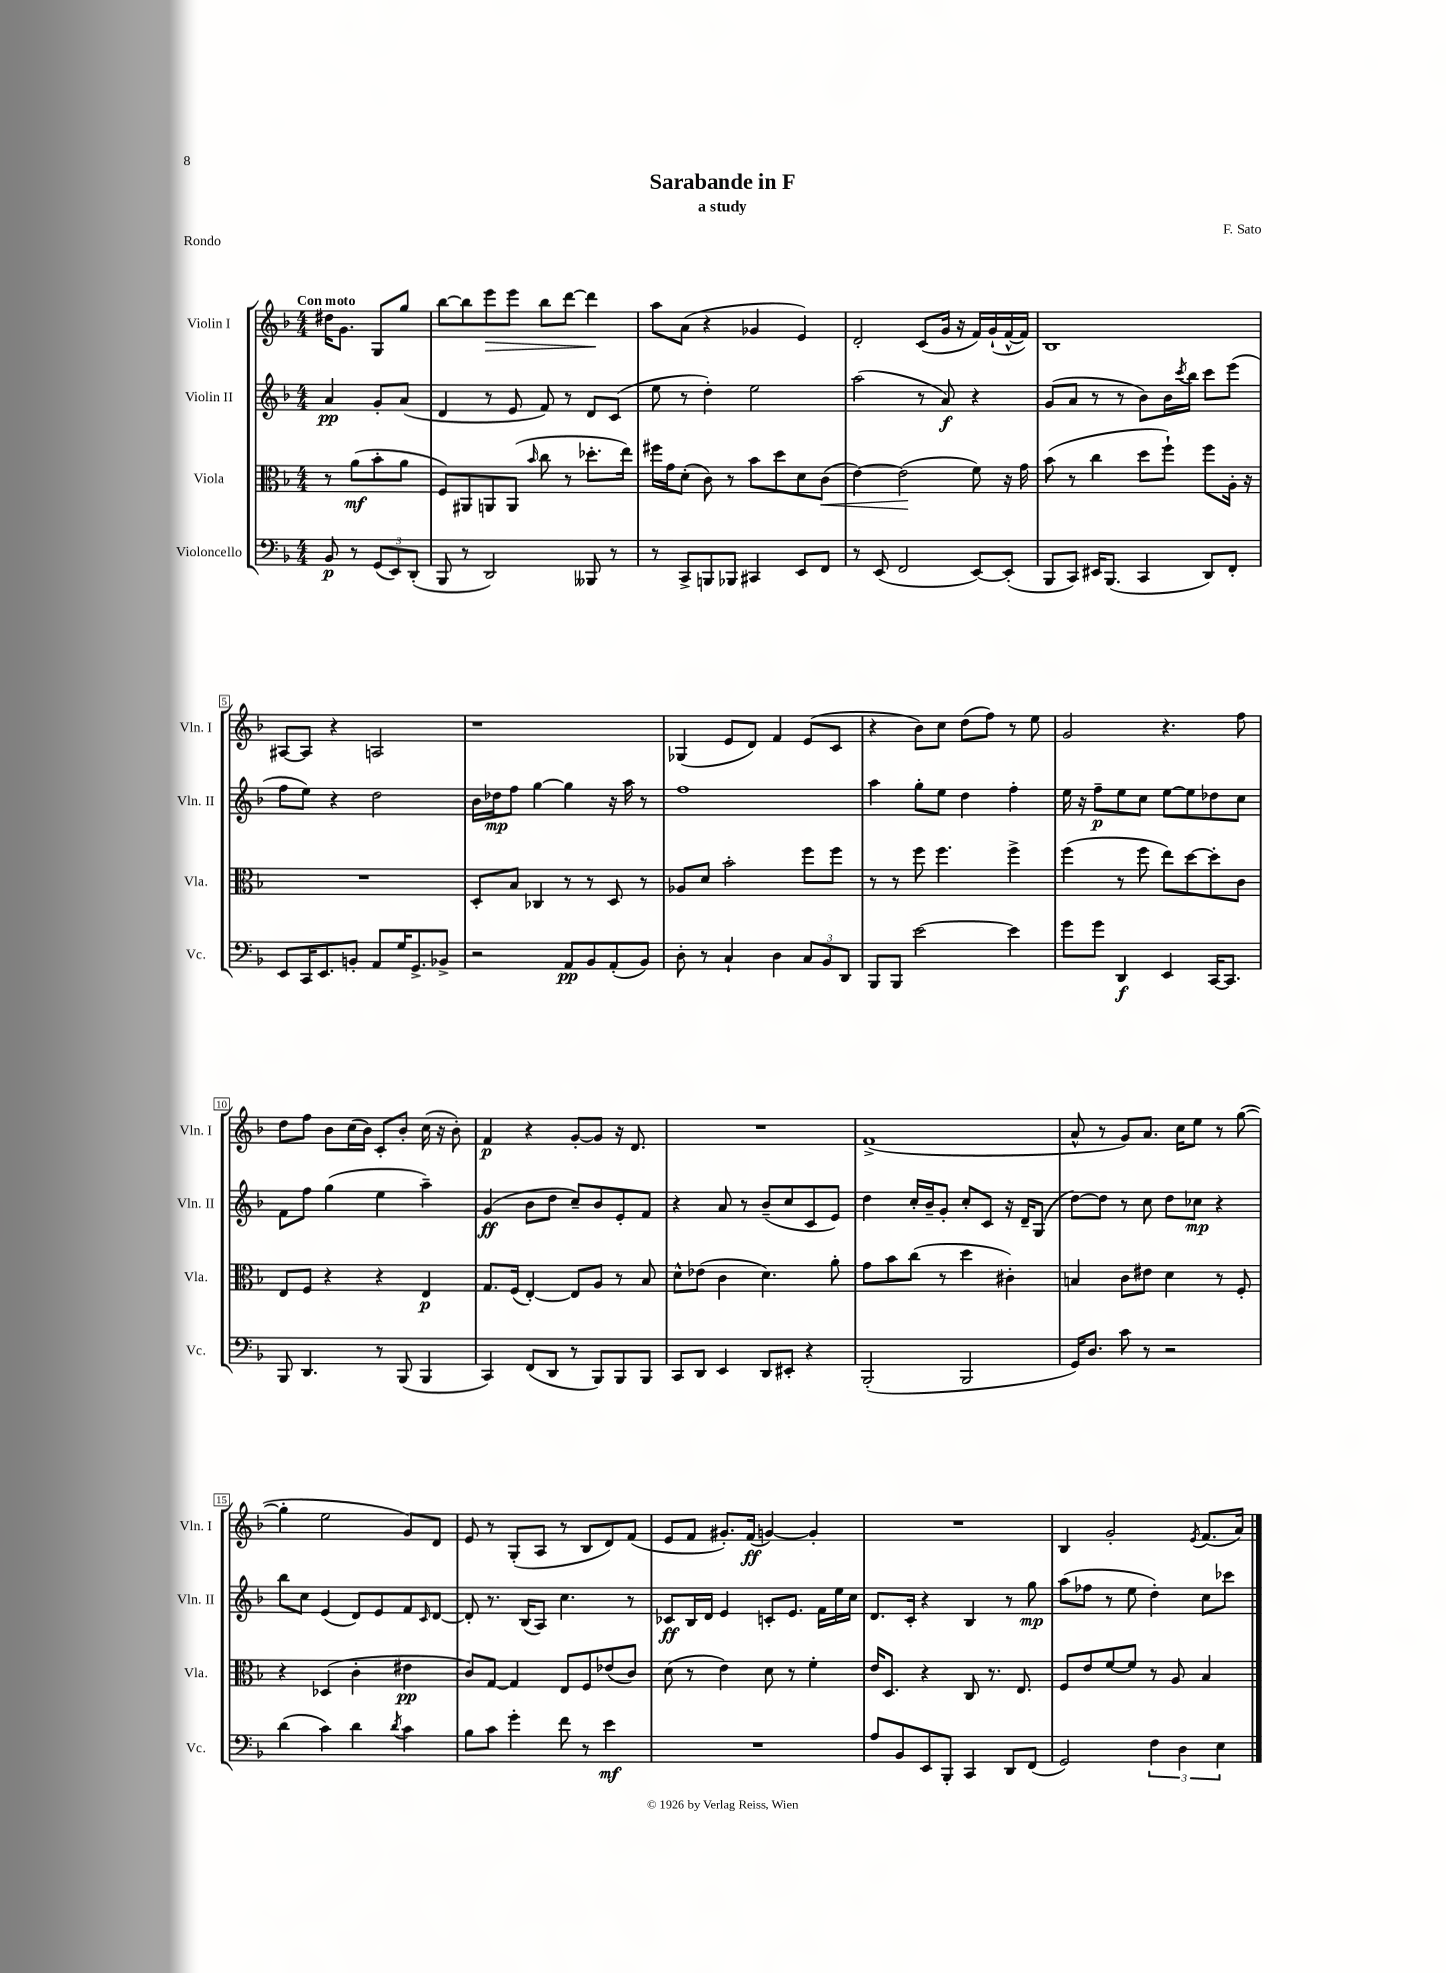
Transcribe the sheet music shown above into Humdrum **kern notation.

**kern	**kern	**kern	**kern
*staff4	*staff3	*staff2	*staff1
*clefF4	*clefC3	*clefG2	*clefG2
*k[b-]	*k[b-]	*k[b-]	*k[b-]
*M4/4	*M4/4	*M4/4	*M4/4
8BB-/	8r	4a/	16dd#\LK
.	.	.	8.g\J
8r	(8a\L	.	.
(12GG/L	8b-'\	8g'/L	8G/L
12EE/)	.	.	.
.	8a\J	(8a/J	8gg/J
(12DD'/J	.	.	.
=	=	=	=
8BBB-/	8F/L)	4d/	[8bb-\L
8r	8AA#/	.	8bb-\]
2DD/)	8AA/	8r	8eee\
.	(8AA/J	8e/	8eee\J
.	16qqb-/	.	.
.	8cc\	8f/)	8bb-\L
.	8r	8r	[8ddd\J
8BBB--/	8.dd-'\L	8d/L	4ddd\]
8r	.	(8c/J	.
.	16ee\Jk)	.	.
=	=	=	=
8r	16ff#\LL	8ee\	8aa\L
.	16g\J	.	.
8CC^/L	(8d'\J	8r	(8a\J
8BBB/	8c\)	4dd'\)	4r
8BBB-/J	8r	.	.
4CC#/	8b-\L	2ee\	4g-/
.	8dd\	.	.
8EE/L	8d\	.	4e/)
8FF/J	(8c\J	.	.
=	=	=	=
8r	[4e\)	(2aa\	2d'/
(8EE/	.	.	.
2FF/	(2e\]	.	.
.	.	8r	(8c/L
.	.	8a/)	16g/Jk
.	.	.	16r
[8EE/L)	8f\)	4r	16f/LL)
.	.	.	(16g`/
(8EE'/]J	16r	.	[16f^^/
.	16g\	.	16f/]JJ)
=	=	=	=
8BBB-/L	(8b-\	(8g/L	1B-
8CC/J)	8r	8a/J	.
16EE#/LK	4cc\	8r	.
(8.BBB-/J	.	.	.
.	.	8r	.
4CC/	8dd\L	8b-\L)	.
.	8ff`\J)	16b-\L	.
.	.	8qccc/	.
.	.	16bb-\JJ	.
8DD/L)	8ff\L	8ccc\L	.
8FF'/J	16A'\Jk	(8eee\J	.
.	16r	.	.
=	=	=	=
8EE/L	1r	8ff\L	[8A#/L
16CC/K	.	8ee\J)	8A#/]J
8.EE/	.	.	.
.	.	4r	4r
8BB'/J	.	.	.
8AA/L	.	2dd\	2A/
16G/K	.	.	.
8.GG^/	.	.	.
8BB-^/J	.	.	.
=	=	=	=
2r	8D'/L	16b-\LL	1r
.	.	16dd-\J	.
.	8B-/J	8ff\J	.
.	4C-/	[4gg\	.
8AA/L	8r	4gg\]	.
8BB-/	8r	.	.
(8AA'/	8D/	16r	.
.	.	16aa\	.
8BB-/J)	8r	8r	.
=	=	=	=
8D'\	8A-/L	1ff	(4G-/
8r	8d/J	.	.
4C`/	2b-'\	.	8e/L
.	.	.	8d/J)
4D\	.	.	4f/
12C/L	8ff\L	.	(8e/L
12BB-/	.	.	.
.	8ff\J	.	8c/J
12DD/J	.	.	.
=	=	=	=
8BBB-/L	8r	4aa\	4r
8BBB-/J	8r	.	.
[2e\	8ff\	8gg'\L	8b-\L)
.	4.ff\	8ee\J	8cc\J
.	.	4dd\	(8dd\L
.	.	.	8ff\J)
4e\]	4ff^\	4ff'\	8r
.	.	.	8ee\
=	=	=	=
8g\L	(4ff\	16ee\	2g/
.	.	16r	.
8g\J	.	8ff~\L	.
4DD/	8r	8ee\	.
.	8ff\	8cc\J	.
4EE/	8ee\L)	[8ee\L	4.r
.	[8dd\	8ee\]	.
[16CC/LK	8dd'\]	8dd-\	.
8.CC/]J	.	.	.
.	8c\J	8cc\J	8ff\
=	=	=	=
8BBB-/	8E/L	8f\L	8dd\L
4.DD/	8F/J	8ff\J	8ff\J
.	4r	(4gg\	8b-\L
.	.	.	(16cc\L
.	.	.	16b-\JJ)
8r	4r	4ee\	8c'/L
(8BBB-/	.	.	8b-'/J
4BBB-/	4E/	4aa~\)	(16cc\
.	.	.	16r
.	.	.	8b-'\)
=	=	=	=
4CC/)	8.G/L	(4g/	4f/
.	(16F/Jk	.	.
(8FF/L	[4E'/)	8b-\L	4r
8DD/J	.	8dd\J	.
8r	8E/]L	8cc~/L)	[8g'/L
8BBB-/L)	8A/J	8b-/	8g/]J
8BBB-/	8r	8e'/	16r
.	.	.	8.d/
8BBB-/J	8B-/	8f/J	.
=	=	=	=
8CC/L	8d^^\L	4r	1r
8DD/J	(8e-\J	.	.
4EE/	4c\	8a/	.
.	.	8r	.
8DD/L	4.d\)	(8b-~/L	.
8EE#'/J	.	8cc/	.
4r	.	8c/	.
.	8a'\	8e/J)	.
=	=	=	=
(2BBB-'/	8g\L	4dd\	(1f^
.	8b-\	.	.
.	(8cc\J	16cc'/LL	.
.	.	16b-~/J	.
.	8r	8g'/J	.
2BBB-/	4dd\	8cc'/L	.
.	.	8c/J	.
.	4c#'\)	16r	.
.	.	16d~/LK	.
.	.	(8G/J	.
=	=	=	=
16GG/LK)	4B/	[8dd\L)	8a^^/
8.D/J	.	.	.
.	.	8dd\]J	8r
8c\	8c\L	8r	8g/L)
8r	8e#\J	8cc\	8.a/J
2r	4d\	8dd\L	.
.	.	.	16cc\LK
.	.	8cc-\J	8ee\J
.	8r	4r	8r
.	8F'/	.	([8gg\
=	=	=	=
(4d\	4r	8bb-\L	4gg'\]
.	.	8cc\J	.
4c\)	(4D-/	(4e/	2ee\
4d\	4c'\	8d/L)	.
.	.	8e/	.
8qd/	.	.	.
4c\	4e#\	8f/	8g/L)
.	.	16qqc/	.
.	.	[8d/J	8d/J
=	=	=	=
8B-\L	8c/L)	8d'/]	8e/
8c\J	[8G/J	8.r	8r
4g'\	4G/]	.	(8G'/L
.	.	(16B-/LK	.
.	.	8A/J)	8A/J
8f\	8E/L	4.cc\	8r
8r	8F/	.	8B-/L
4e\	(8e-/	.	8d/)
.	8c/J)	8r	(8f/J
=	=	=	=
1r	(8d\	8c-/L	8e/L
.	8r	16B-/L	8f/J
.	.	16d/JJ	.
.	4e\)	4e/	8.g#'/L)
.	.	.	(16f/Jk
.	8d\	8c'/L	[4g/)
.	8r	8.e/J	.
.	4f'\	.	4g'/]
.	.	16f\LL	.
.	.	16ee\	.
.	.	16cc\JJ	.
=	=	=	=
8A/L	16e/LK	8.d/L	1r
.	8.D/J	.	.
8BB-/	.	.	.
.	.	16c'/Jk	.
8EE/	4r	4r	.
8BBB-'/J	.	.	.
4CC/	8C/	4B-/	.
.	8.r	.	.
8DD/L	.	8r	.
.	8.E/	.	.
(8FF/J	.	8gg\	.
=	=	=	=
2GG/)	8F/L	(8aa\L	4B-/
.	8e/	8ff-\J	.
.	[8f/	8r	2g'/
.	8f/]J	8ee\	.
6F\	8r	4dd'\)	.
.	8A/	.	.
6D\	.	.	.
.	.	.	8qe/
.	4B-/	8cc\L	(8.f/L
6E\	.	.	.
.	.	8ccc-\J	.
.	.	.	16a/Jk)
==	==	==	==
*-	*-	*-	*-
